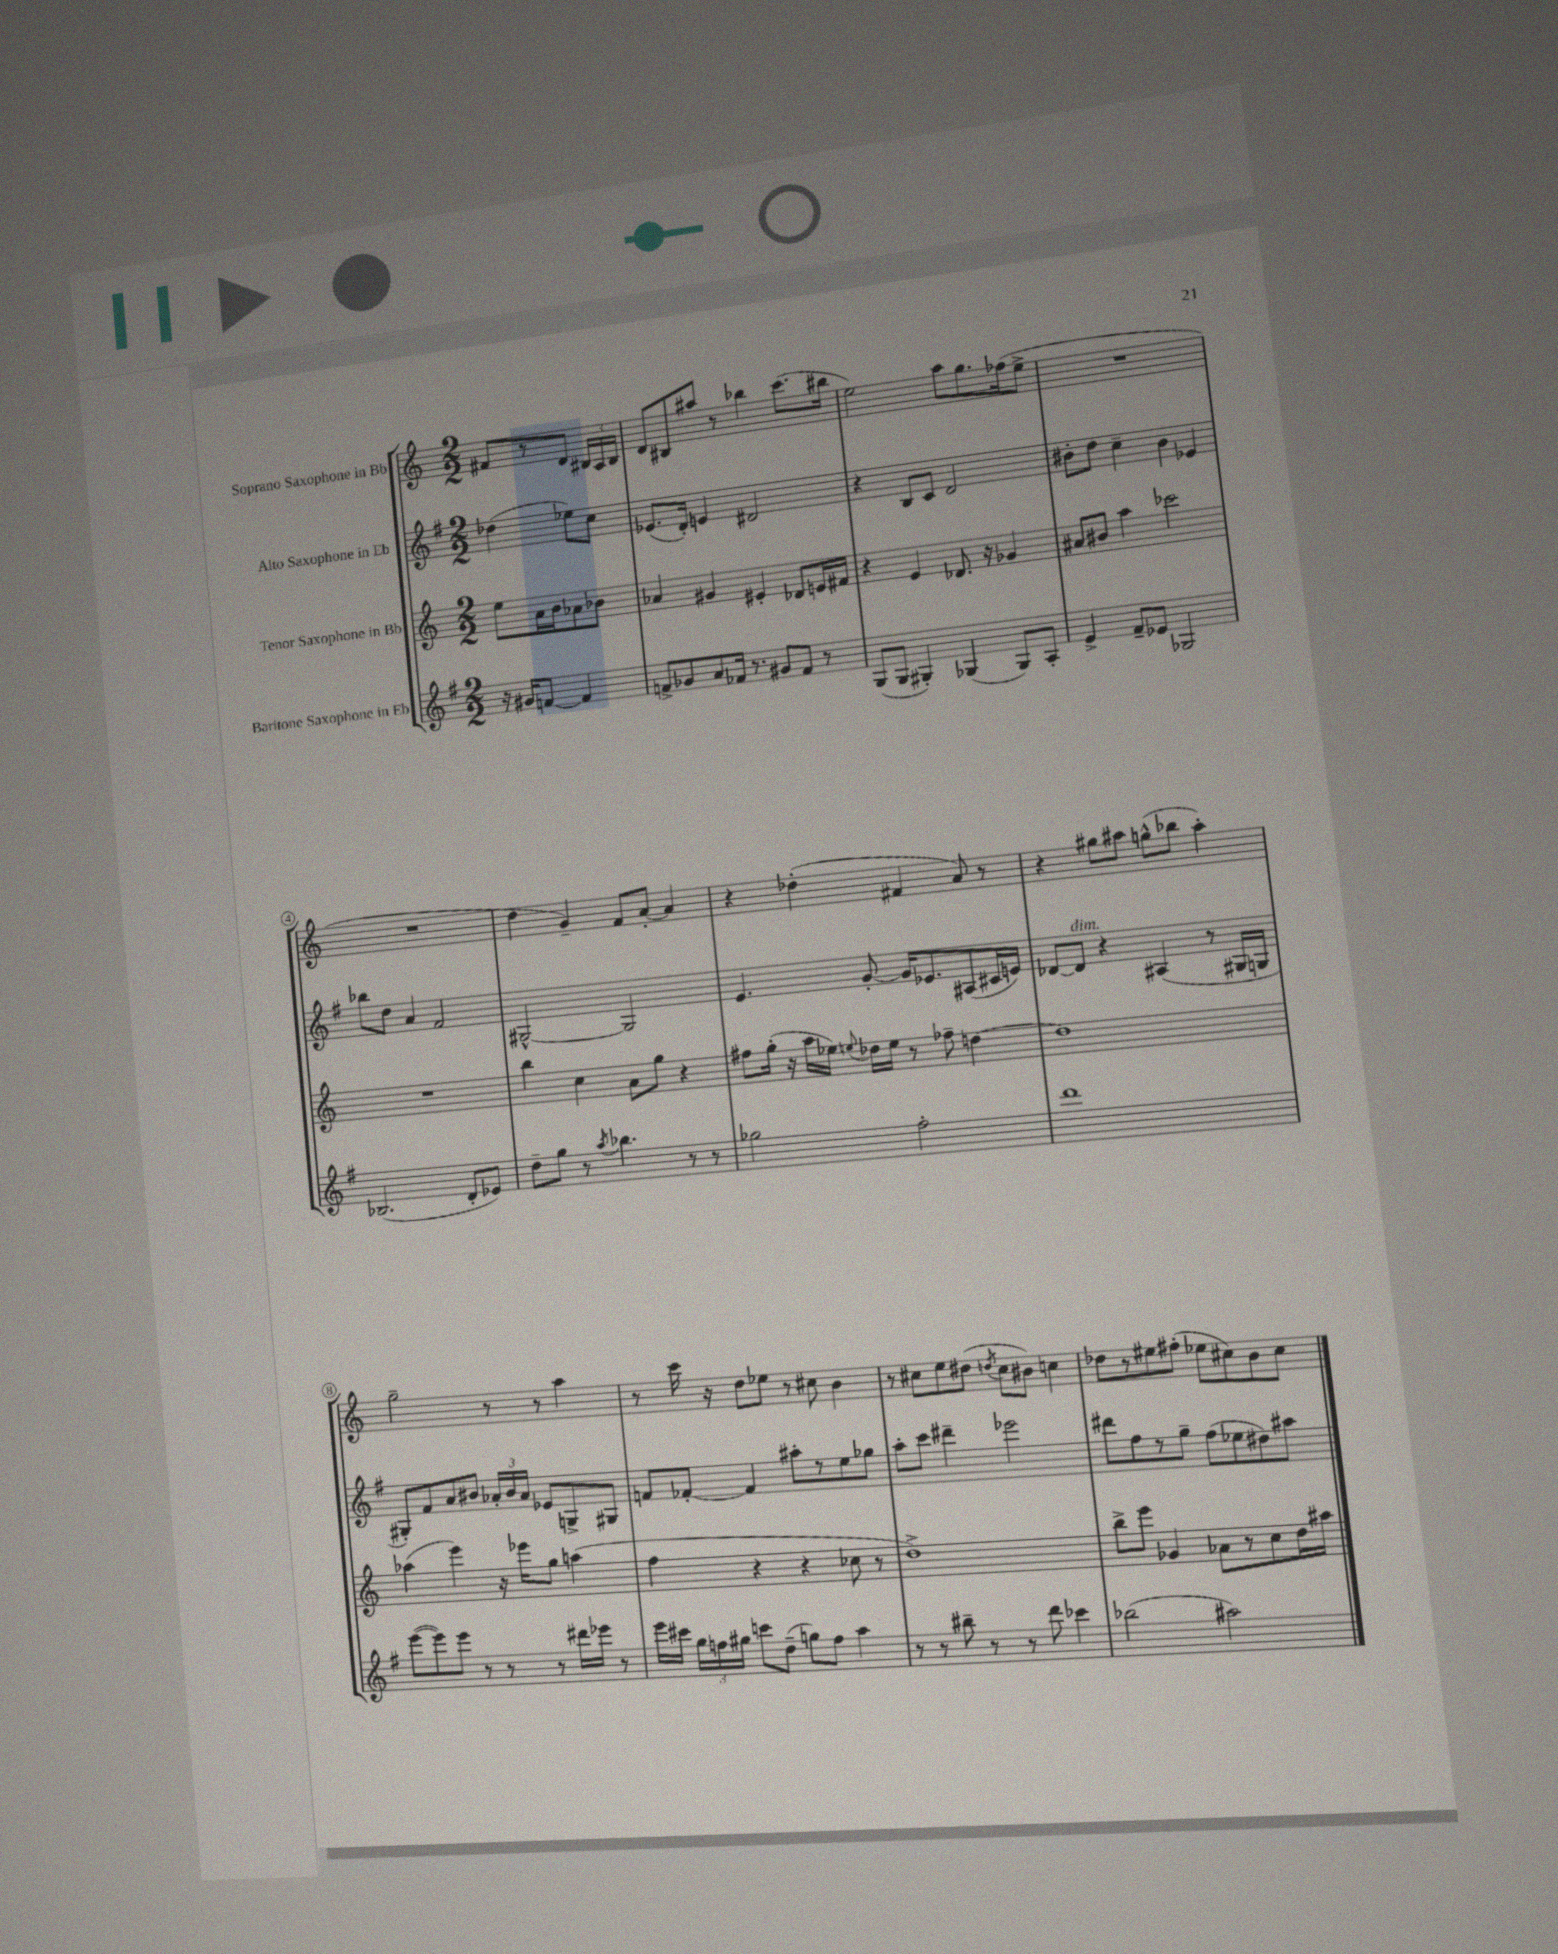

**kern	**kern	**kern	**kern
*staff4	*staff3	*staff2	*staff1
*clefG2	*clefG2	*clefG2	*clefG2
*k[f#]	*k[]	*k[f#]	*k[]
*M2/2	*M2/2	*M2/2	*M2/2
16r	8ee\L	(4dd-\	8f#/L
16g#/LK	.	.	.
[8f/J	16a\L	.	8r
.	16b\J	.	.
4f/]	8a-\	8ee-\L)	8d/J
.	8b-\J	8cc\J	24B#/LL
.	.	.	24A/
.	.	.	24B#/JJ
=	=	=	=
8f^/L	4a-/	(8.e-/L	8d/L
8g-/	.	.	8B#/
.	.	16d'/Jk)	.
8a/	4g#/	4e/	8aa#/J
16f-/Jk	.	.	8r
8.r	.	.	.
.	4e#'/	2d#/	4bb-\
8g#/L	.	.	.
8f-/J	8d-/L	.	(8.ccc\L
8r	16e/L	.	.
.	16f#/JJ	.	16bb#\Jk
=	=	=	=
(8G/L	4r	4r	2ee\)
8G/J	.	.	.
4G#'/)	4e/	8B/L	.
.	.	8c/J	.
(4G-/	8.d-/	2d/	8aa\L
.	.	.	8.gg\
.	16r	.	.
8G-/L)	4g-/	.	.
.	.	.	(16ff-\k
8A'/J	.	.	8ee^\J
=	=	=	=
4e^/	8a#/L	8b#'\L	1r
.	8b#/J	8dd\J	.
8f#~/L	4aa\	4cc~\	.
8e-/J	.	.	.
2G-/	2ccc-\	4b#\	.
.	.	4e-/	.
=	=	=	=
(2.B-/	1r	8bb-\L	1r
.	.	8dd\J	.
.	.	4a/	.
.	.	2f#/	.
8d'/L	.	.	.
8e-/J)	.	.	.
=	=	=	=
8dd~\L	4bb\	[2G#^^/	4dd\
8gg\J	.	.	.
8r	4cc\	.	4g~/)
8qaa/	.	.	.
4.bb-\	.	.	.
.	8a\L	2G#/]	8f/L
.	8gg\J	.	[8a'/J
8r	4r	.	4a/]
8r	.	.	.
=	=	=	=
2gg-\	8ff#\L	4.e/	4r
.	(16gg'\Jk	.	.
.	16r	.	.
.	16aa\LL	.	(4dd-'\
.	16ee-\JJ)	.	.
.	8qqee/	.	.
.	16dd-\LL	[8g'/	.
.	16ee\JJ	.	.
2ff#'\	8r	16g/]LK	4f#/
.	.	8.e-/	.
.	8ff-~\	.	.
.	[4dd\	(8A#/	8a/)
.	.	16c#/L	8r
.	.	16e/JJ)	.
=	=	=	=
1ddd	1dd]	[8d-/L	4r
.	.	8d-/]J	.
.	.	4r	8gg#\L
.	.	.	8aa#\J
.	.	(4A#/	(8gg^^\L
.	.	.	8bb-\J
.	.	8r	4aa#'\)
.	.	16G#/LL	.
.	.	16G/JJ	.
=	=	=	=
([8eee\L	(4aa-\	8G#'/L)	2gg~\
8eee\])	.	8f#/	.
8eee\J	4eee\)	8a/	.
8r	.	8b#/J	.
8r	16r	24a-'/LL	8r
.	.	24b#/	.
.	16eee-\LK	.	.
.	.	24a-/JJ	.
8r	8gg\J	8e-/L	8r
16ddd#\LL	(4aa\	8G^/	4aa\
16eee-\JJ	.	.	.
8r	.	8G#/J	.
=	=	=	=
16eee\LL	4ff\	8f/L	8r
16ccc#\JJ	.	.	.
24gg\LL	.	[8f-'/J	16ccc\
24ff\	.	.	.
.	.	.	16r
24gg#\JJ	.	.	.
8ccc\L	4r	4f-/]	8dd\L
(8dd~\J	.	.	8ee-\J
8gg\L)	4r	8aa#'\L	8r
8ff\J	.	8r	8cc#\
4aa\	8cc-\	8ee\	4b\
.	8r	8gg-\J	.
=	=	=	=
8r	1dd^)	8aa'\L	8r
8r	.	8ccc\J	8cc#\L
8bb#~\	.	4ddd#~\	8ee\
8r	.	.	(8dd#\J
.	.	.	8qdd/
8r	.	2eee-\	8cc#\L
8ddd\	.	.	8b#\J)
4ccc-\	.	.	4cc\
=	=	=	=
(2bb-\	8bb^\L	8ddd#\L	8dd-\L
.	8eee\J	8ff#\	8r
.	4g-/	8r	8ee#\
.	.	8gg~\J	(8ff#'\J
2aa#\)	8a-\L	(8ff#\L	8ee-\L
.	8r	8ee-\	8cc#\)
.	8cc\	8dd#\)	8b\
.	16dd\L	8aa#\J	8cc#\J
.	16aa#\JJ	.	.
==	==	==	==
*-	*-	*-	*-
